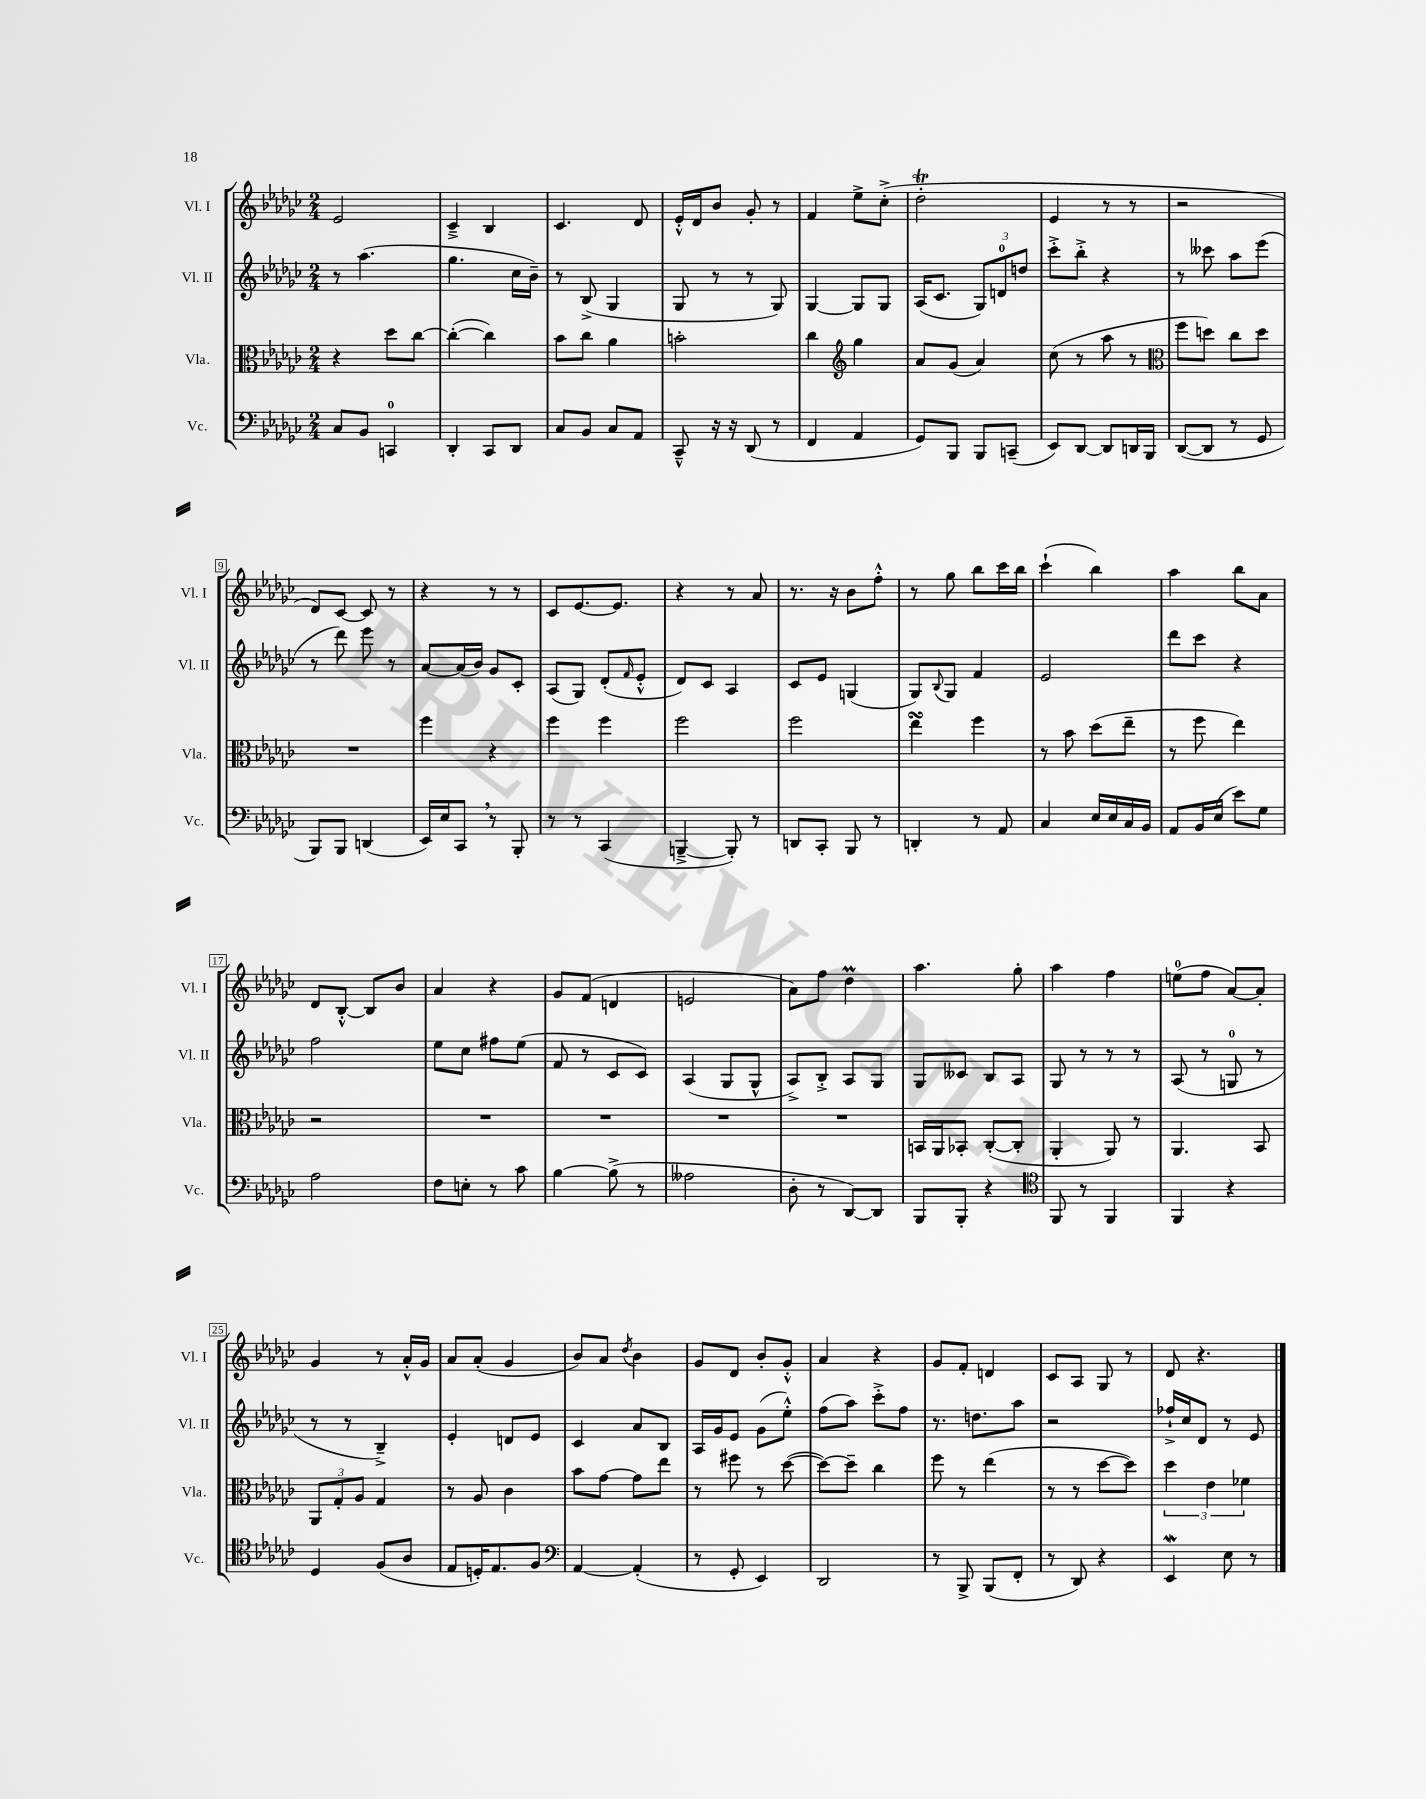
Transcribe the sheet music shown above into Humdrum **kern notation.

**kern	**kern	**kern	**kern
*staff4	*staff3	*staff2	*staff1
*clefF4	*clefC3	*clefG2	*clefG2
*k[b-e-a-d-g-c-]	*k[b-e-a-d-g-c-]	*k[b-e-a-d-g-c-]	*k[b-e-a-d-g-c-]
*M2/4	*M2/4	*M2/4	*M2/4
8C-	4r	8r	2e-
8BB-	.	(4.aa-	.
4CC	8dd-	.	.
.	[8cc-	.	.
=	=	=	=
4DD-'	(4cc-'_	4.gg-	4c-~^
8CC-	4cc-])	.	4B-
8DD-	.	16cc-	.
.	.	16b-~)	.
=	=	=	=
8C-	8b-	8r	4.c-
8BB-	8cc-	(8B-^	.
8C-	4a-	4G-	.
8AA-	.	.	8d-
=	=	=	=
8CC-~^^	2b'	8G-	16e-'^^
.	.	.	16d-
16r	.	8r	8b-
16r	.	.	.
(8DD-	.	8r	8g-'
8r	.	8G-)	8r
=	=	=	=
4FF	4cc-	[4G-	4f
*	*clefG2	*	*
4AA-	4gg-	8G-]	8ee-^
.	.	8G-	(8cc-'^
=	=	=	=
8GG-)	8a-	(16A-	2dd-'
.	.	8.c-	.
8BBB-	(8g-	.	.
8BBB-	4a-)	12G-)	.
.	.	12d	.
(8CC~	.	.	.
.	.	12dd	.
=	=	=	=
8EE-)	(8cc-	8ccc-'^	4e-
[8DD-	8r	8bb-'^	.
8DD-]	8aa-	4r	8r
16DD	8r	.	8r
16BBB-	.	.	.
=	=	=	=
*	*clefC3	*	*
([8DD-	8ff	8r	2r
8DD-]	8dd)	8ccc--	.
8r	8cc-	8aa-	.
8GG-	8dd	(8eee-	.
=	=	=	=
8BBB-)	2r	8r	8d-)
8BBB-	.	8ddd-)	[8c-
(4DD	.	8eee-	8c-]
.	.	8r	8r
=	=	=	=
16EE-)	4ff	[8a-	4r
16E-	.	.	.
8CC-	.	(16a-]	.
.	.	16b-)	.
8r	4r	8g-	8r
8BBB-'	.	8c-'	8r
=	=	=	=
8r	4ff	(8A-	8c-
8r	.	8G-)	[8.e-
(4CC-	4ff	(8d-'	.
.	.	.	8.e-]
.	.	16qqf	.
.	.	8e-'^^	.
=	=	=	=
[4BBB~^	2ff	8d-)	4r
.	.	8c-	.
8BBB'])	.	4A-	8r
8r	.	.	8a-
=	=	=	=
8DD	2ff	8c-	8.r
8CC-'	.	8e-	.
.	.	.	16r
8BBB-	.	(4G	8b-
8r	.	.	8ff'^^
=	=	=	=
4DD'	4ee-	8G-)	8r
.	.	8qqB-	.
.	.	8G-	8gg-
8r	4ff	4f	8bb-
8AA-	.	.	16ccc-
.	.	.	16bb-
=	=	=	=
4C-	8r	2e-	(4ccc-`
.	8b-	.	.
16E-	(8dd-	.	4bb-)
16E-	.	.	.
16C-	8ee-~	.	.
16BB-	.	.	.
=	=	=	=
8AA-	8r	8ddd-	4aa-
16BB-	8ff	8ccc-	.
(16E-	.	.	.
8e-)	4ee-)	4r	8bb-
8G-	.	.	8a-
=	=	=	=
2A-	2r	2ff	8d-
.	.	.	[8B-'^^
.	.	.	8B-]
.	.	.	8b-
=	=	=	=
8F	2r	8ee-	4a-
8E'	.	8cc-	.
8r	.	8ff#	4r
8c-	.	(8ee-	.
=	=	=	=
[4B-	2r	8f	8g-
.	.	8r	(8f
(8B-^]	.	8c-	4d
8r	.	8c-)	.
=	=	=	=
2A--	2r	(4A-	2e
.	.	8G-	.
.	.	8G-^^	.
=	=	=	=
8D-'	2r	8A-^)	8a-)
8r	.	8B-'^	8ff
[8DD-)	.	8A-	4dd-
8DD-]	.	8G-	.
=	=	=	=
8BBB-	16BB	8G-	4.aa-
.	16AA-	.	.
8BBB-'	8BB-'	8c--	.
4r	([8C-'	8B-	.
.	8C-']	8A-	8gg-'
=	=	=	=
*clefC4	*	*	*
8FF	4AA-'	8G-	4aa-
8r	.	8r	.
4FF	8AA-)	8r	4ff
.	8r	8r	.
=	=	=	=
4FF	4.AA-	(8A-	(8ee
.	.	8r	8ff
4r	.	8G	[8a-)
.	8BB-	8r	8a-']
=	=	=	=
4D-	12AA-	8r	4g-
.	12G-'	.	.
.	.	8r	.
.	12A-	.	.
(8F	4G-	4B-~^)	8r
8A-	.	.	16a-'^^
.	.	.	16g-
=	=	=	=
8E-	8r	4e-'	8a-
16D')	8A-	.	(8a-'
8.E-	.	.	.
.	4c-	8d	4g-
8F	.	8e-	.
=	=	=	=
*clefF4	*	*	*
[4AA-	8b-	4c-	8b-)
.	[8g-	.	8a-
.	.	.	8qdd-
(4AA-']	8g-]	8a-	4b-
.	8ee-	8B-	.
=	=	=	=
8r	8r	16A-	8g-
.	.	16g-	.
8GG-'	8ff#	8e-	8d-
4EE-)	8r	(8g-	8b-'
.	([8dd-	8ee-'^^)	8g-'^^
=	=	=	=
2DD-	8dd-_)	(8ff	4a-
.	8dd-~]	8aa-)	.
.	4cc-	8ccc-'^	4r
.	.	8ff	.
=	=	=	=
8r	8ff	8.r	8g-
8BBB-^	8r	.	8f'
.	.	8.dd	.
(8BBB-	(4ee-	.	4d
8FF'	.	8aa-	.
=	=	=	=
8r	8r	2r	8c-
8DD-)	8r	.	8A-
4r	[8dd-	.	8G-
.	8dd-])	.	8r
=	=	=	=
4EE-	6dd-	16ff-`^	8d-
.	.	16cc-	.
.	.	8d-	4.r
.	6e-	.	.
8E-	.	8r	.
.	6f-	.	.
8r	.	8e-	.
==	==	==	==
*-	*-	*-	*-
